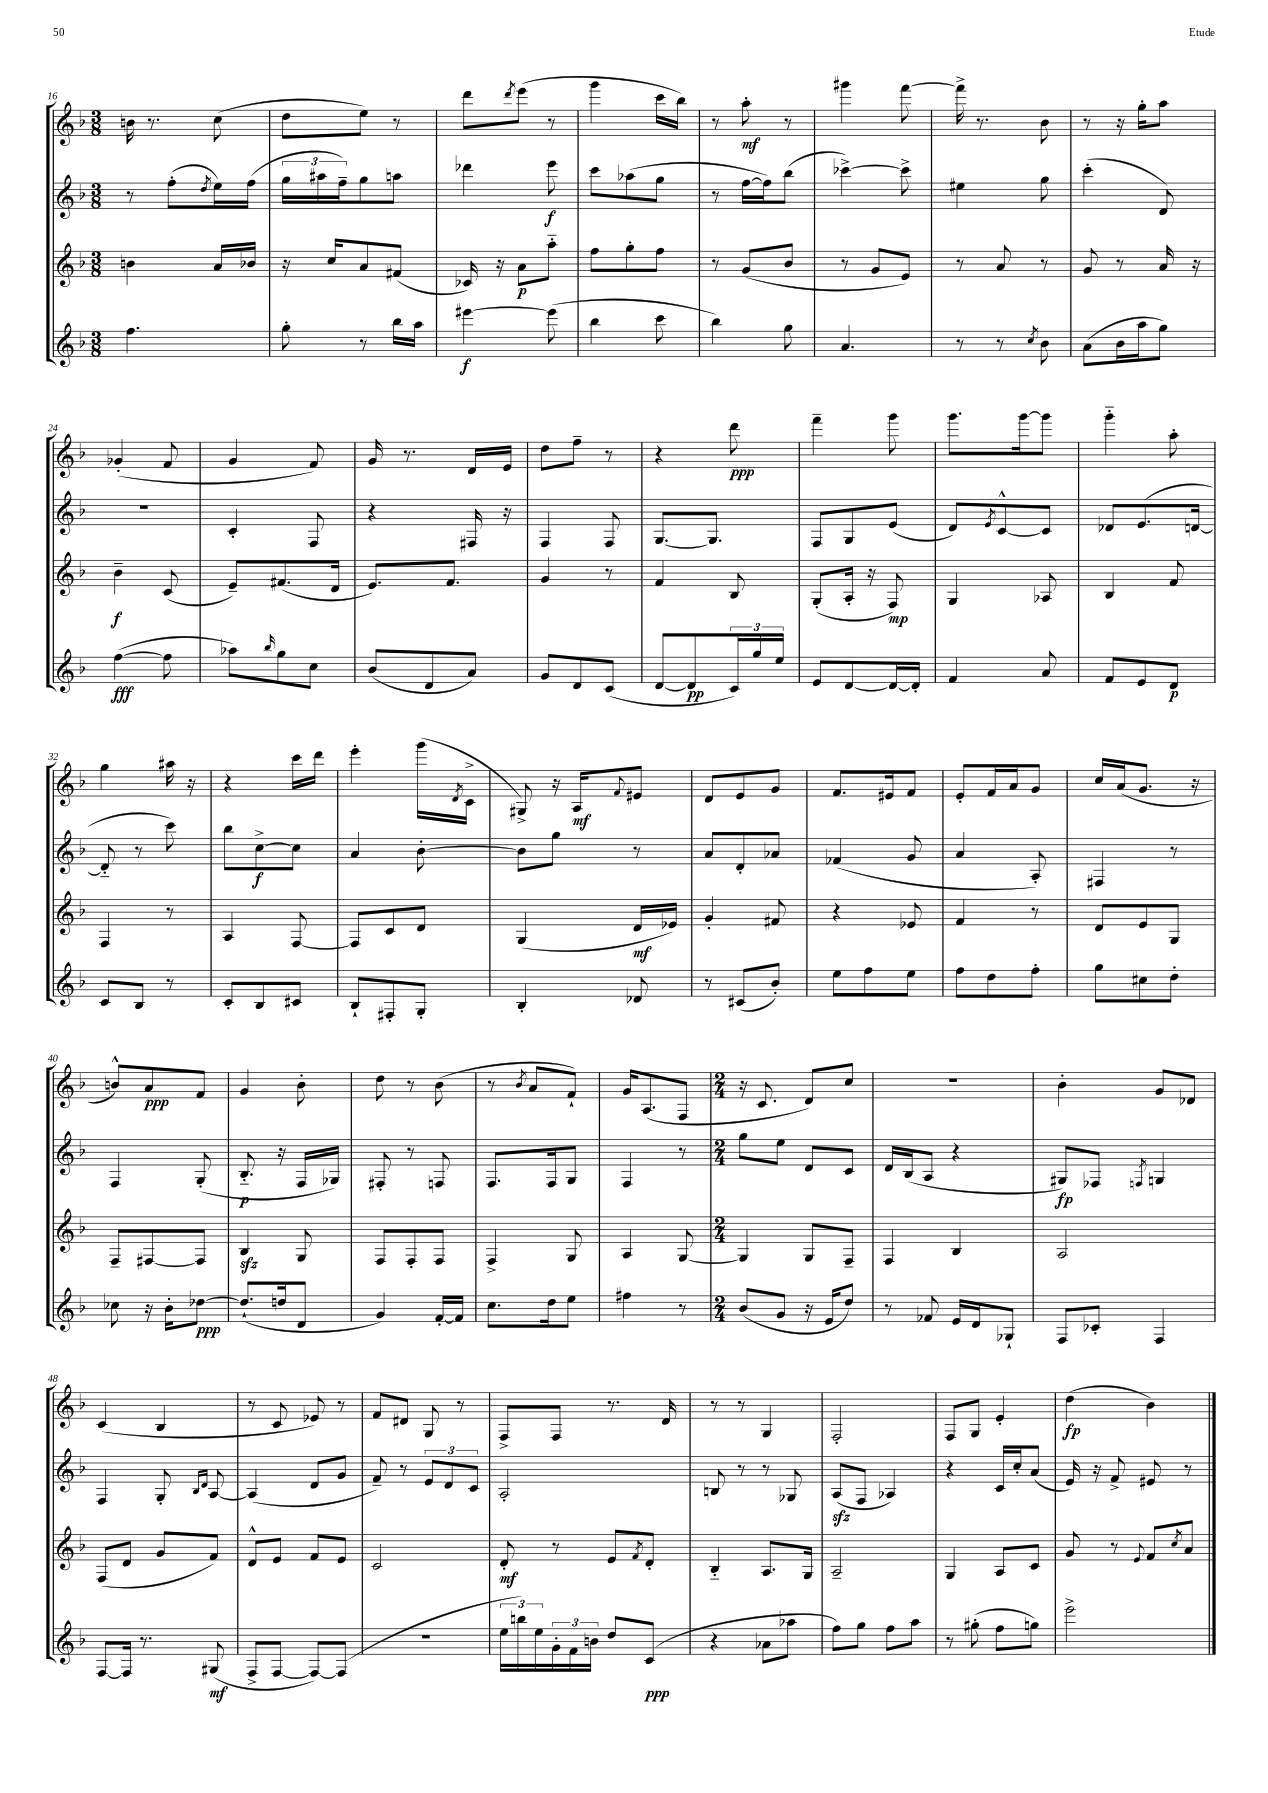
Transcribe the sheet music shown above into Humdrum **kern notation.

**kern	**kern	**kern	**kern
*staff4	*staff3	*staff2	*staff1
*clefG2	*clefG2	*clefG2	*clefG2
*k[b-]	*k[b-]	*k[b-]	*k[b-]
*M3/8	*M3/8	*M3/8	*M3/8
4.ff	4b	8r	16b
.	.	.	8.r
.	.	(8ff'	.
.	.	8qdd	.
.	16a	16ee)	(8cc
.	16b-	(16ff	.
=	=	=	=
8gg'	16r	24gg	8dd
.	.	24aa#	.
.	16cc	.	.
.	.	24ff~)	.
8r	8a	8gg	8ee)
16bb-	(8f#	8aa	8r
16aa	.	.	.
=	=	=	=
[4eee#	16c-)	4ddd-	8ddd
.	16r	.	.
.	.	.	8qddd
.	8a	.	(8eee
(8eee#]	8aa'~	8eee	8r
=	=	=	=
4bb-	8ff	8ccc	4ggg
.	8gg'	(8aa-	.
8ccc	8ff	8gg	16ccc
.	.	.	16bb-)
=	=	=	=
4bb-)	8r	8r	8r
.	(8g	[16ff	8aa'
.	.	16ff])	.
8gg	8b-	(8bb-	8r
=	=	=	=
4.a	8r	[4ccc-^)	4ggg#
.	8g	.	.
.	8e)	8ccc-^]	[8fff
=	=	=	=
8r	8r	4ee#	16fff^]
.	.	.	8.r
8r	8a	.	.
8qcc	.	.	.
8b-	8r	8gg	8b-
=	=	=	=
(8a	8g	(4ccc'	8r
16b-	8r	.	16r
16aa	.	.	16gg'
8gg)	16a	8d)	8aa
.	16r	.	.
=	=	=	=
([4ff	4b-~	4.r	(4g-'
8ff]	(8c	.	8f
=	=	=	=
8aa-)	8e~)	4c'	4g
16qqbb-	.	.	.
8gg	(8.f#	.	.
8cc	.	8F	8f)
.	16d	.	.
=	=	=	=
(8b-	8.e)	4r	16g
.	.	.	8.r
8d	.	.	.
.	8.f	.	.
8a)	.	16F#	16d
.	.	16r	16e
=	=	=	=
8g	4g	4F	8dd
8d	.	.	8ff~
(8c	8r	8F	8r
=	=	=	=
[8d	4f	[8.G	4r
8d]	.	.	.
.	.	8.G]	.
24c)	8B-	.	8ddd
24gg	.	.	.
24ee	.	.	.
=	=	=	=
8e	(8G'	8F	4fff~
[8d	16A'	8G	.
.	16r	.	.
16d_	8F)	(8e	8ggg
16d']	.	.	.
=	=	=	=
4f	4G	8d)	8.ggg
.	.	8qe	.
.	.	[8c^^	.
.	.	.	[16ggg
8a	8A-	8c]	8ggg]
=	=	=	=
8f	4B-	8d-	4ggg'~
8e	.	(8.e	.
8d	8f	.	8aa'
.	.	[16d	.
=	=	=	=
8c	4F	8d'~]	4gg
8B-	.	8r	.
8r	8r	8ccc)	16aa#
.	.	.	16r
=	=	=	=
8c'	4A	8bb-	4r
8B-	.	[8cc^	.
8c#	[8F	8cc]	16ccc
.	.	.	16ddd
=	=	=	=
8B-`	8F]	4a	4eee'
8F#'	8c	.	.
8G'	8d	[8b-'	(16ggg
.	.	.	8qd
.	.	.	16c^
=	=	=	=
4B-'	(4G	8b-]	8G#^)
.	.	8gg	16r
.	.	.	16A
.	.	.	8qqf
8d-	16d	8r	8e#
.	16e-)	.	.
=	=	=	=
8r	4g'	8a	8d
(8c#	.	8d'	8e
8b-')	8f#	8a-	8g
=	=	=	=
8ee	4r	(4f-	8.f
8ff	.	.	.
.	.	.	16e#
8ee	8e-	8g	8f
=	=	=	=
8ff	4f	4a	8e'
8dd	.	.	16f
.	.	.	16a
8ff'	8r	8A')	8g
=	=	=	=
8gg	8d	4F#	16cc
.	.	.	(16a
8cc#	8e	.	8.g
8dd'	8G	8r	.
.	.	.	16r
=	=	=	=
8cc-	8F~	4F	8b^^)
16r	[8F#	.	8a
16b-'	.	.	.
[8dd-	8F#]	(8G'	8f
=	=	=	=
(8.dd-`]	4B-	8.B-'~	4g
16dd	.	16r	.
8d	8G	16F	8b-'
.	.	16G-)	.
=	=	=	=
4g)	8F	8F#'	8dd
.	8F'	8r	8r
[16f'	8F	8F	(8b-
16f]	.	.	.
=	=	=	=
8.cc	4F^	8.F	8r
.	.	.	8qb-
.	.	.	8a
16dd	.	16F	.
8ee	8G	8G	8f`)
=	=	=	=
4ff#	4A	4F	16g
.	.	.	(8.A
8r	[8G	8r	8F
=	=	=	=
*M2/4	*M2/4	*M2/4	*M2/4
(8b-	4G]	8gg	16r
.	.	.	8.c
8g	.	8ee	.
16r	8G	8d	8d)
16e	.	.	.
8dd)	8F~	8c	8cc
=	=	=	=
8r	4F	16d	2r
.	.	(16B-	.
8f-	.	8A	.
16e	4B-	4r	.
16d	.	.	.
8G-`	.	.	.
=	=	=	=
8F	2A	8G#)	4b-'
8c-'	.	8F-	.
.	.	8qF	.
4F	.	4G	8g
.	.	.	8d-
=	=	=	=
[8F	(8F	4F	(4c
16F]	8d	.	.
8.r	.	.	.
.	8g	8G'	4B-
.	.	16qqB-	.
.	.	16qqd	.
(8G#	8f)	[8A	.
=	=	=	=
8F^	8d^^	(4A]	8r
[8F	8e	.	8c
8F_)	8f	8d	8e-)
(8F]	8e	8g	8r
=	=	=	=
2r	2c	8f~)	8f
.	.	8r	8d#
.	.	12e	8G
.	.	12d	.
.	.	.	8r
.	.	12c	.
=	=	=	=
24ee	8d'	2A'	8F^
24bb)	.	.	.
24ee	.	.	.
24g'	8r	.	8F
24f	.	.	.
24b	.	.	.
8dd	8e	.	8.r
.	8qf	.	.
(8c	8d'	.	.
.	.	.	16d
=	=	=	=
4r	4B-'~	8B	8r
.	.	8r	8r
8a-	8.A	8r	4G
8aa-	.	8G-	.
.	16G	.	.
=	=	=	=
8ff)	2A~	(8A	2F'
8gg	.	8F	.
8ff	.	4A-)	.
8aa	.	.	.
=	=	=	=
8r	4G	4r	8F
(8gg#'	.	.	8G
8ff	8A	16c	4e'
.	.	16cc'	.
8gg)	8c	(8a	.
=	=	=	=
2eee^	8g	16e)	(4dd
.	.	16r	.
.	8r	8f^	.
.	8qqe	.	.
.	8f	8e#	4b-)
.	8qcc	.	.
.	8a	8r	.
==	==	==	==
*-	*-	*-	*-
